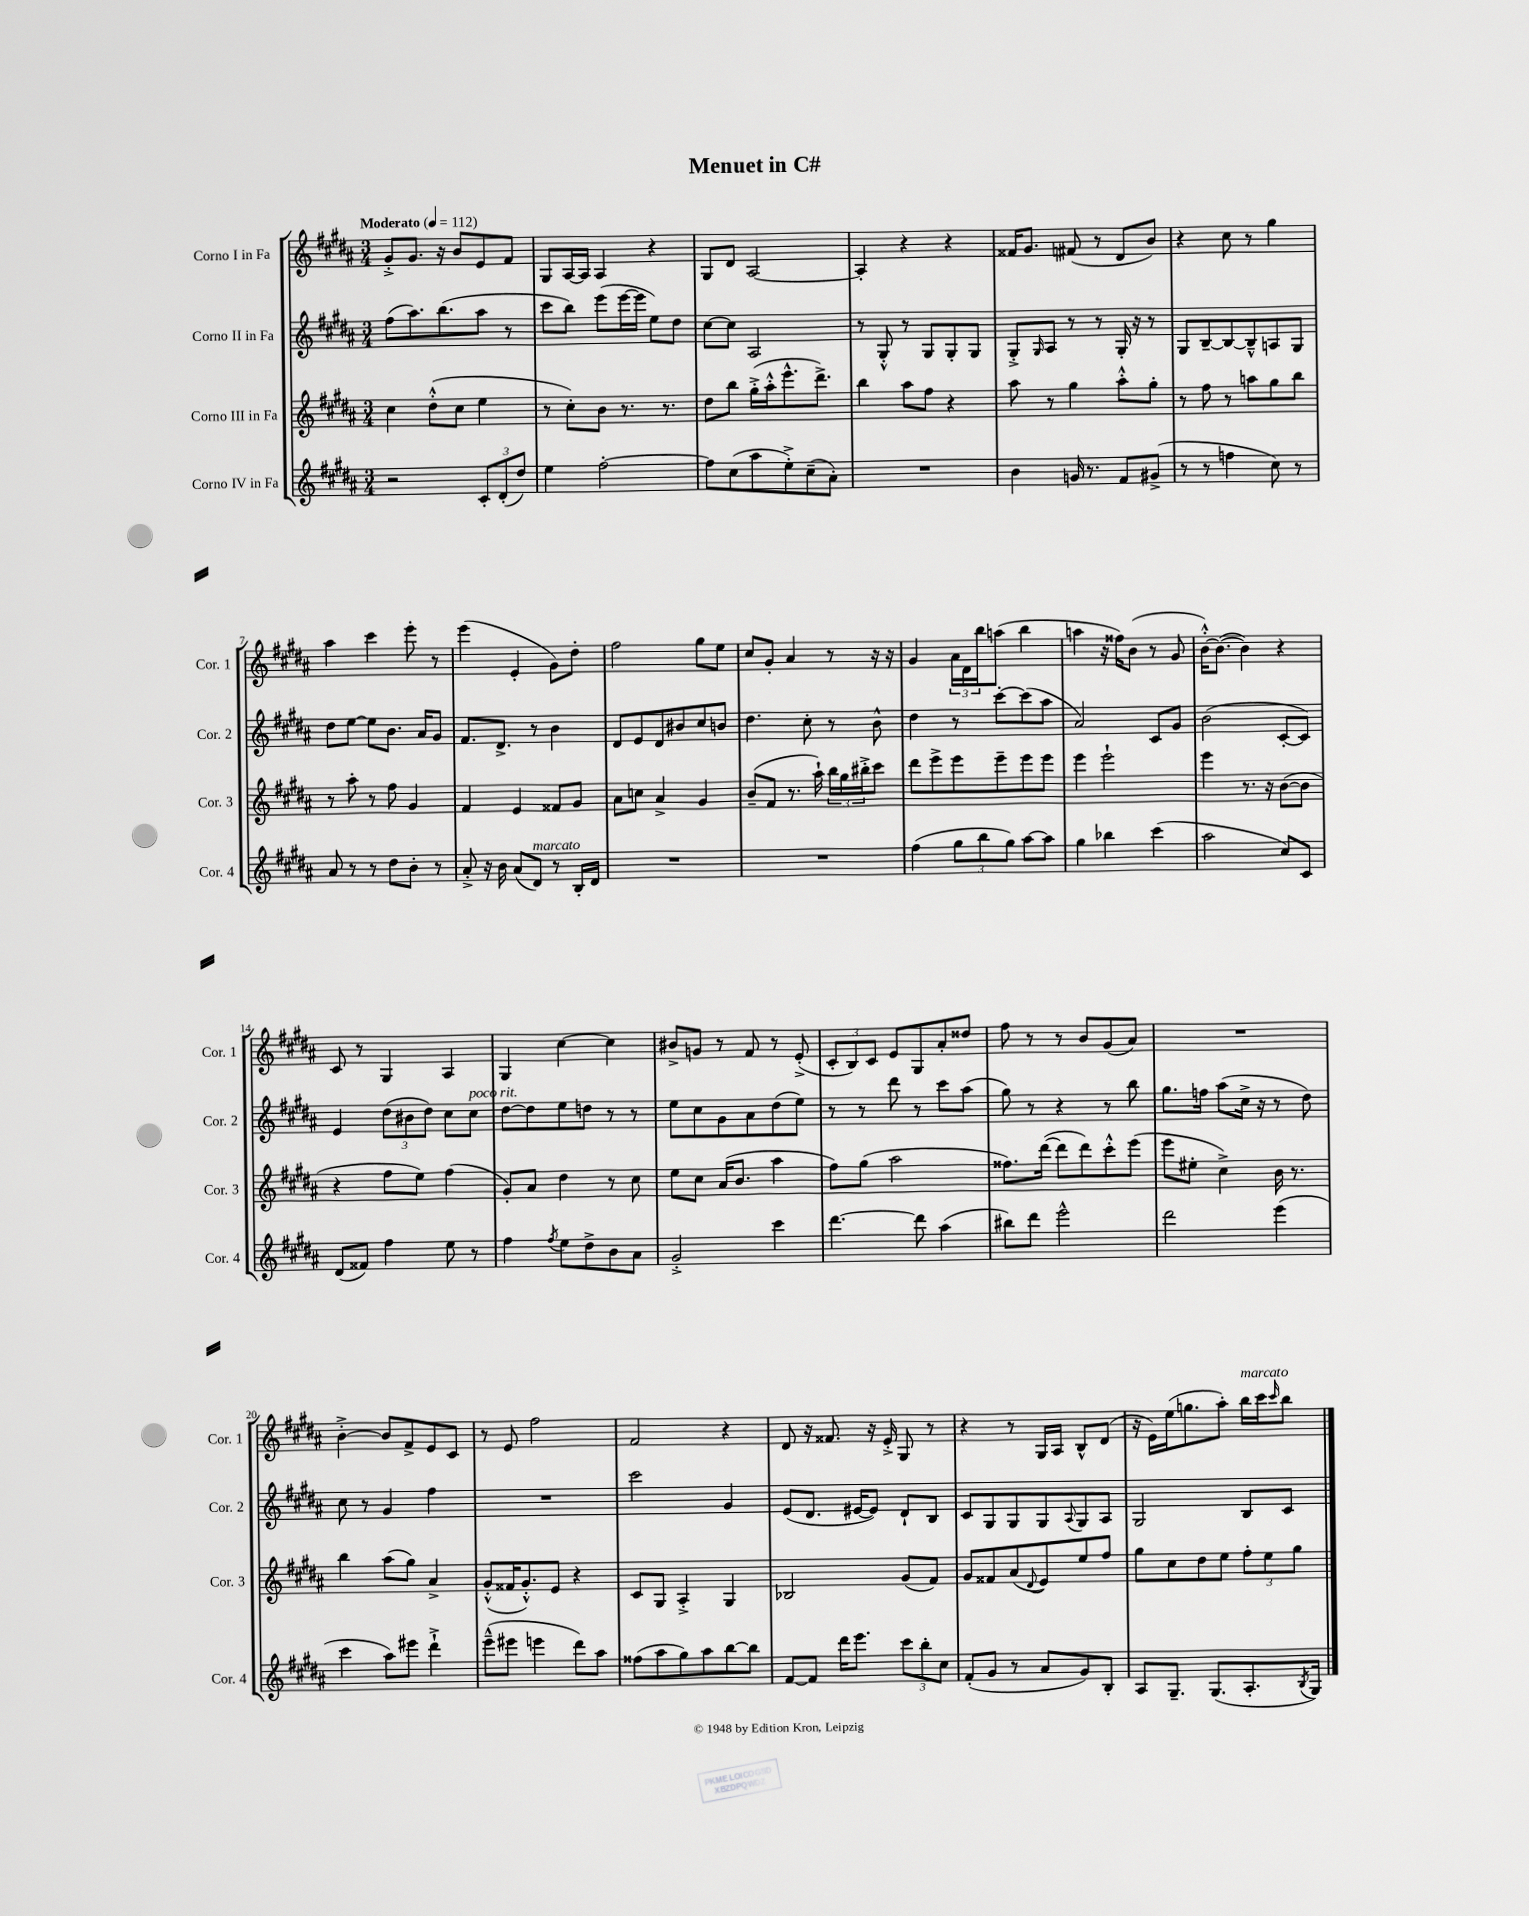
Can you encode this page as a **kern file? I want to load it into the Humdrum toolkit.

**kern	**kern	**kern	**kern
*staff4	*staff3	*staff2	*staff1
*clefG2	*clefG2	*clefG2	*clefG2
*k[f#c#g#d#a#]	*k[f#c#g#d#a#]	*k[f#c#g#d#a#]	*k[f#c#g#d#a#]
*M3/4	*M3/4	*M3/4	*M3/4
*MM112	*MM112	*MM112	*MM112
2r	4cc#\	(8ff#\L	8g#'^/L
.	.	8.aa#\)	8.g#/J
.	(8dd#'^^\L	.	.
.	.	(8.bb\	16r
.	8cc#\J	.	8b/L
12c#'/L	4ee\	8aa#\J	8e/
(12d#'/	.	.	.
.	.	8r	8f#/J
12dd#/J)	.	.	.
=	=	=	=
4ee\	8r	8ccc#\L	8G#/L
.	8cc#'\L)	8bb\J)	[16A#/L
.	.	.	16A#/]JJ
[2ff#'\	8b\J	(8eee\L	4A#/
.	8.r	[16eee\L	.
.	.	16eee\]JJ	.
.	.	8ee\L)	4r
.	8.r	.	.
.	.	8dd#\J	.
=	=	=	=
8ff#\]L	8dd#\L	[8cc#\L	8G#/L
(8cc#\	8bb\J	8cc#\]J	8d#/J
8aa#\	(16gg#'^\LL	2A#/	[2A#/
.	16aa#'^^\J	.	.
8ee'^\)	8.eee^^\	.	.
(8cc#~\	.	.	.
.	8.ddd#^\J)	.	.
8a#'\J)	.	.	.
=	=	=	=
2.r	4bb\	8r	4A#'/]
.	.	8G#'^^/	.
.	8aa#\L	8r	4r
.	8ff#\J	8G#/L	.
.	4r	8G#'/	4r
.	.	8G#/J	.
=	=	=	=
4b\	8aa#\	8G#'^/L	16f##/LK
.	.	.	8.g#/J
.	.	16qqG#/	.
.	8r	8A#/J	.
16g/	4gg#\	8r	(8f#/
8.r	.	.	.
.	.	8r	8r
8f#/L	8aa#'^^\L	16G#'/	8d#/L
.	.	16r	.
(8g#^/J	8gg#'\J	8r	8b/J)
=	=	=	=
8r	8r	8G#/L	4r
8r	8ff#\	[8B~/	.
4ff\	8r	8B/_	8cc#\
.	8aa\L	8B~^^/]	8r
8cc#\)	8gg#\	8A/	4gg#\
8r	8bb\J	8G#/J	.
=	=	=	=
8a#/	8r	8dd#\L	4aa#\
8r	8aa#'\	[8ee\J	.
8r	8r	8ee\]L	4ccc#\
8dd#\L	8ff#\	8.b\J	.
8b'\J	4g#/	.	8eee'\
.	.	16a#/LK	.
8r	.	8g#/J	8r
=	=	=	=
8a#'^/	4f#/	8.f#/L	(4eee\
16r	.	.	.
16b\	.	8.d#^/J	.
(8a#/L	4e/	.	4e'/
8d#/J)	.	8r	.
8r	8f##/L	4b\	8g#\L)
16B'/LL	8g#/J	.	8dd#'\J
16d#/JJ	.	.	.
=	=	=	=
2.r	8a#\L	8d#/L	2ff#\
.	8cc\J	8e/	.
.	4a#^/	8d#/	.
.	.	8b#/	.
.	4g#/	8cc#/	8gg#\L
.	.	8b/J	8ee\J
=	=	=	=
2.r	(8b~/L	4.dd#\	8cc#/L
.	8f#/J	.	8g#'/J
.	8.r	.	4a#/
.	.	8cc#'\	.
.	16aa#`\)	.	.
.	24bb\LL	8r	8r
.	24gg#\	.	.
.	24bb#'^\J	.	.
.	8ccc#\J	8b^^\	16r
.	.	.	16r
=	=	=	=
(4ff#\	8ddd#\L	4dd#\	4g#/
.	8eee^\	.	.
12gg#\L	8eee\	8r	24a#\LL
.	.	.	24d#\
12bb\	.	.	24bb\J
.	8eee~\	[8ccc#'\L	(8aa\J
12gg#\J)	.	.	.
[8aa#\L	8eee\	(8ccc#\]	4bb\
8aa#\]J	8eee\J	8aa#\J	.
=	=	=	=
4gg#\	4eee\	2a#/)	4aa\
4bb-\	2eee`\	.	16r
.	.	.	16ff##\LK)
.	.	.	(8b\J
(4ccc#\	.	8c#/L	8r
.	.	8g#/J	8g#/
=	=	=	=
2aa#\	4eee\	(2b\	[16b'^^\LK)
.	.	.	(8.b\_J
.	8.r	.	4b\])
.	16r	.	.
8cc#/L)	([8b\L	[8c#'/L	4r
8c#/J	8b\]J	8c#/]J)	.
=	=	=	=
(8d#/L	4r	4e/	8c#/
8f##/J)	.	.	8r
4ff#\	8ff#\L	(12dd#\L	4G#/
.	.	12b#\	.
.	8ee\J)	.	.
.	.	12dd#\J)	.
8ee\	(4ff#\	8cc#\L	4A#/
8r	.	8cc#\J	.
=	=	=	=
4ff#\	8g#'/L)	[8dd#\L	4G#/
.	8a#/J	8dd#\]	.
8qff#/	.	.	.
8ee\L	4dd#\	8ee\	[4cc#\
8dd#^\	.	8dd\J	.
8b\	8r	8r	4cc#\]
8a#\J	8cc#\	8r	.
=	=	=	=
2g#'^/	8ee\L	8ee\L	8b#^/L
.	8cc#\J	8cc#\	8g/J
.	(16a#/LK	8g#\	8r
.	8.b/J	.	.
.	.	8a#\	8f#/
4ccc#\	4aa#\	(8dd#\	8r
.	.	8ee\J)	(8e'^/
=	=	=	=
[4.ddd#\	8ff#\L)	8r	12c#'/L
.	.	.	12B/)
.	(8gg#\J	8r	.
.	.	.	12c#/J
.	2aa#\	8ddd#\	8e/L
8ddd#\]	.	8r	8G#/
(4aa#\	.	8ccc#\L	8a#'/
.	.	(8aa#\J	8dd##/J
=	=	=	=
8bb#\L)	8.ff##\L)	8gg#\)	8ff#\
8ddd#\J	.	8r	8r
.	([16ddd#\Jk	.	.
2eee^^\	8ddd#\]L	4r	8r
.	8ddd#\)	.	8b/L
.	8ccc#'^^\	8r	(8g#/
.	(8eee\J	8bb\	8a#/J)
=	=	=	=
2ddd#\	8eee\L	8.gg#\L	2.r
.	8ee#'\J	.	.
.	.	16ff\Jk	.
.	4cc#^\)	(8aa#\L	.
.	.	16cc#^\Jk	.
.	.	16r	.
(4eee\	16b\	8r	.
.	8.r	.	.
.	.	8dd#\)	.
=	=	=	=
4ccc#\	4bb\	8cc#\	[4b'^\
.	.	8r	.
8aa#\L)	(8aa#\L	4g#/	8b/]L
8eee#\J	8gg#\J)	.	8f#^/
4ddd#`^\	4a#^/	4ff#\	8e/
.	.	.	8c#/J
=	=	=	=
(8eee~^^\L	(8g#'^^/L	2.r	8r
8eee#\J	16f##/K	.	8e/
.	8.g#'^^/)	.	.
4eee\	.	.	2ff#\
.	8e/J	.	.
8ddd#\L)	4r	.	.
8aa#\J	.	.	.
=	=	=	=
(8ff##\L	8c#/L	2ccc#\	2f#/
8aa#\	8G#/J	.	.
8gg#\)	4A#'^/	.	.
8aa#\	.	.	.
[8bb\	4G#/	4g#/	4r
8bb\]J	.	.	.
=	=	=	=
[8f#/L	2B-/	(8e/L	8d#/
8f#/]J	.	8.d#/J	16r
.	.	.	8.f##/
16ddd#\LK	.	.	.
8.eee\J	.	[16e#/LK	.
.	.	8e#/]J)	16r
.	.	.	16e'^/
12ccc#\L	(8g#/L	8d#`/L	8G#/
12bb'\	.	.	.
.	8f#/J)	8B/J	8r
12cc#\J	.	.	.
=	=	=	=
(8f#'/L	8g#/L	8c#/L	4r
8g#/J	8f##/	8G#/	.
8r	(8a#/	8G#/	8r
.	8qqd#/	.	.
8a#/L	8e/)	8G#/	16G#/LL
.	.	.	16A#/JJ
.	.	8qqA#/	.
8g#/)	8ee/	8G#/	8B^^/L
8B'/J	8ff#/J	8A#/J	(8d#/J
=	=	=	=
8A#/L	8gg#\L	2G#/	16r
.	.	.	16e\LL)
8.G#~/J	8cc#\	.	(16ee\J
.	.	.	8.gg\
.	8dd#\	.	.
(8.G#/L	.	.	.
.	8ee\J	.	8aa#'\J)
8.A#'/	12ff#'\L	8B/L	16bb\LL
.	.	.	16ccc#\J
.	12ee\	.	.
.	.	.	16qqccc#/
.	.	8c#/J	8bb\J
.	12gg#\J	.	.
8qB/	.	.	.
16G#/Jk)	.	.	.
==	==	==	==
*-	*-	*-	*-
